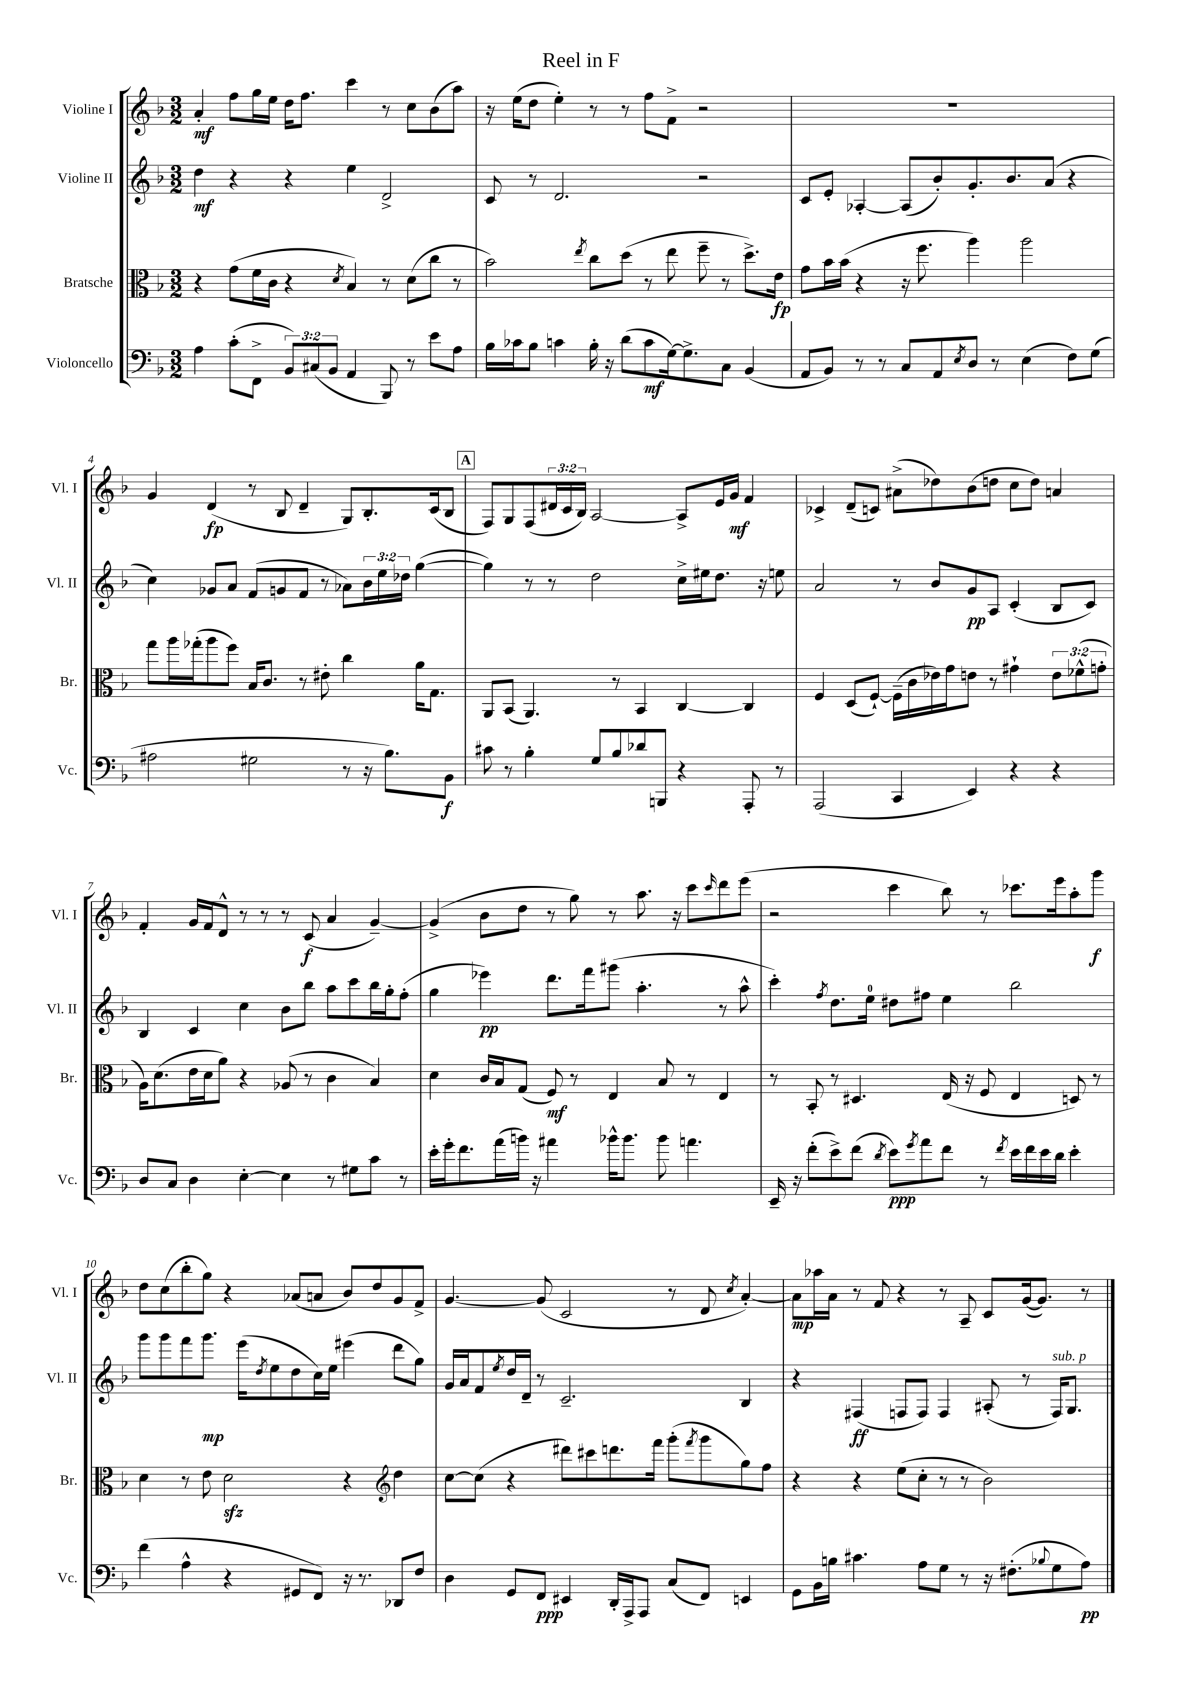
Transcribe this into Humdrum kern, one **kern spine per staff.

**kern	**kern	**kern	**kern
*staff4	*staff3	*staff2	*staff1
*clefF4	*clefC3	*clefG2	*clefG2
*k[b-]	*k[b-]	*k[b-]	*k[b-]
*M3/2	*M3/2	*M3/2	*M3/2
4A	4r	4dd	4a'
(8c'	(8g	4r	8ff
8FF^	16f	.	16gg
.	16c	.	16ee
12BB-)	4r	4r	16dd
.	.	.	8.ff
(12C#	.	.	.
12BB-	.	.	.
.	8qd	.	.
4AA	4B-)	4ee	4ccc
8BBB-)	8r	2d^	8r
8r	(8d	.	8cc
8e	8cc	.	(8b-
8A	8r	.	8aa)
=	=	=	=
16B-	2b-)	8c	16r
16c-	.	.	(16ee
8B-	.	8r	8dd
4c	.	2.d	4ee')
.	8qee	.	.
16B-'	8cc	.	8r
16r	.	.	.
(8d	(8dd	.	8r
8c	8r	.	8ff
[16G)	8ee	.	8f^
8.G^]	.	.	.
.	8ff~	2r	2r
8C	8r	.	.
(4BB-	8.dd^)	.	.
.	16e	.	.
=	=	=	=
8AA	8g	8c	1.r
8BB-)	16b-	8e'	.
.	(16b-	.	.
8r	4r	[4A-'	.
8r	.	.	.
8C	16r	(8A-]	.
.	8.ff	.	.
8AA	.	8b-')	.
8qE	.	.	.
8D	4aa)	8.g'	.
8r	.	.	.
.	.	8.b-	.
(4E	2aa	.	.
.	.	(8a	.
8F)	.	4r	.
(8G	.	.	.
=	=	=	=
2A#	8gg	4cc)	4g
.	16aa	.	.
.	(16gg-'	.	.
.	8aa	8g-	(4d
.	8ff)	8a	.
2G#	16B-	(8f	8r
.	8.c	.	.
.	.	8g	8B-
.	8r	8f	4d~
.	8e#'	8r	.
8r	4cc	8a-)	8G)
16r	.	24b-	8.B-'
.	.	24ee	.
8.B-)	.	.	.
.	.	24dd-	.
.	16a	([4gg	.
.	8.G	.	(16c
8BB-	.	.	8B-
=	=	=	=
8c#	8AA	4gg])	8F)
8r	(8BB-	.	8G
4B-'	4.AA)	8r	(8F
.	.	8r	24d#
.	.	.	24c
.	.	.	24B-)
8G	.	2dd	[2A
8B-	8r	.	.
8d-	4BB-	.	.
8BBB	.	.	.
4r	[4C	16cc^	8A^]
.	.	16ee#	.
.	.	8.dd	16e
.	.	.	16g
8AAA'	4C]	.	4f
.	.	16r	.
8r	.	8ee	.
=	=	=	=
(2AAA	4F	2a	4c-^
.	(8D	.	(8d~
.	[8F`)	.	8c)
4CC	(16F~]	8r	(8a#^
.	16c	.	.
.	16e-)	8b-	8dd-)
.	16g	.	.
4EE)	8e	8g	(8b-
.	8r	8A	8dd
4r	4g#`	(4c'	8cc
.	.	.	8dd)
4r	12e	8B-	4a
.	(12f-^^	.	.
.	.	8c)	.
.	12g'	.	.
=	=	=	=
8D	16A)	4B-	4f'
.	(8.d	.	.
8C	.	.	.
4D	16e	4c	16g
.	16d	.	16f
.	8a)	.	8d^^
[4E'	4r	4cc	8r
.	.	.	8r
4E]	(8A-	8b-	8r
.	8r	8bb-	(8c
8r	4c	8aa	4a
8G#	.	8ccc	.
8c	4B-)	16bb-	[4g~)
.	.	16gg'	.
8r	.	(8ff'	.
=	=	=	=
16e'	4d	4gg	(4g^]
16g'	.	.	.
8.f	.	.	.
.	16c	4eee-)	8b-
(16a	16B-	.	.
16b)	(8G	.	8dd
16r	.	.	.
4a#	8F)	8.ddd	8r
.	8r	.	8gg)
.	.	16fff	.
16b-^^	4E	(8ggg#	8r
8.b-	.	.	.
.	.	4.aa'	8.aa
8b-	8B-	.	.
.	.	.	16r
4.a	8r	.	8ccc
.	.	.	16qqccc
.	4E	8r	8ddd
.	.	8aa^^	(8eee
=	=	=	=
16EE~	8r	4ccc')	2r
16r	.	.	.
(8f'	8BB-'	.	.
.	.	8qff	.
8e^)	8r	8.dd	.
(8f	4.D#	.	.
.	.	16ee	.
8qd	.	.	.
8e)	.	8dd#	4ccc
8qg	.	.	.
8a	.	8ff#	.
8f	(16E	4ee	8bb-)
.	16r	.	.
8r	8F	.	8r
8qf	.	.	.
16e	4E	2bb-	8.ccc-
16f	.	.	.
16e	.	.	.
16d	.	.	16eee
4e'	8D)	.	8aa'
.	8r	.	8ggg
=	=	=	=
(4f	4d	8ggg	8dd
.	.	8ggg	(8cc
4A^^	8r	8fff	8bb-'
.	8e	8.ggg	8gg)
4r	2d	.	4r
.	.	(16eee	.
.	.	8qdd	.
.	.	8ee	.
8GG#	.	8dd	(8a-
8FF)	.	16cc)	8a
.	.	16ee	.
16r	4r	(4eee#	8b-)
8.r	.	.	.
.	.	.	8dd
*	*clefG2	*	*
8DD-	4dd	8ddd	8g
8F	.	8gg)	8f^
=	=	=	=
4D	[8cc	16g	[4.g
.	.	16a	.
.	(8cc]	8f	.
.	.	8qee	.
8GG	4r	16dd	.
.	.	16d~	.
8FF	.	8r	(8g]
4EE#	8ddd#)	2.c~	2c
.	8ccc#	.	.
16DD'	8.ddd	.	.
16AAA^	.	.	.
8AAA	.	.	.
.	16fff	.	.
(8C	(8ggg'	.	8r
.	8qfff	.	.
8FF)	8ggg	.	8d
.	.	.	8qcc
4EE	8gg)	4B-	[4a')
.	8ff	.	.
=	=	=	=
8GG	4r	4r	8a]
16BB-	.	.	16aa-
16B	.	.	16a
4.c#	4r	(4F#	8r
.	.	.	8f
.	(8ee	8F	4r
8A	8cc'	8F)	.
8G	8r	4F	8r
8r	8r	.	8A~
16r	2b-)	(8A#'	8c
(8.F#'	.	.	.
.	.	8r	([16g
.	.	.	8.g])
8qqB-	.	.	.
8G	.	16F)	.
.	.	8.G	.
8A)	.	.	8r
==	==	==	==
*-	*-	*-	*-
